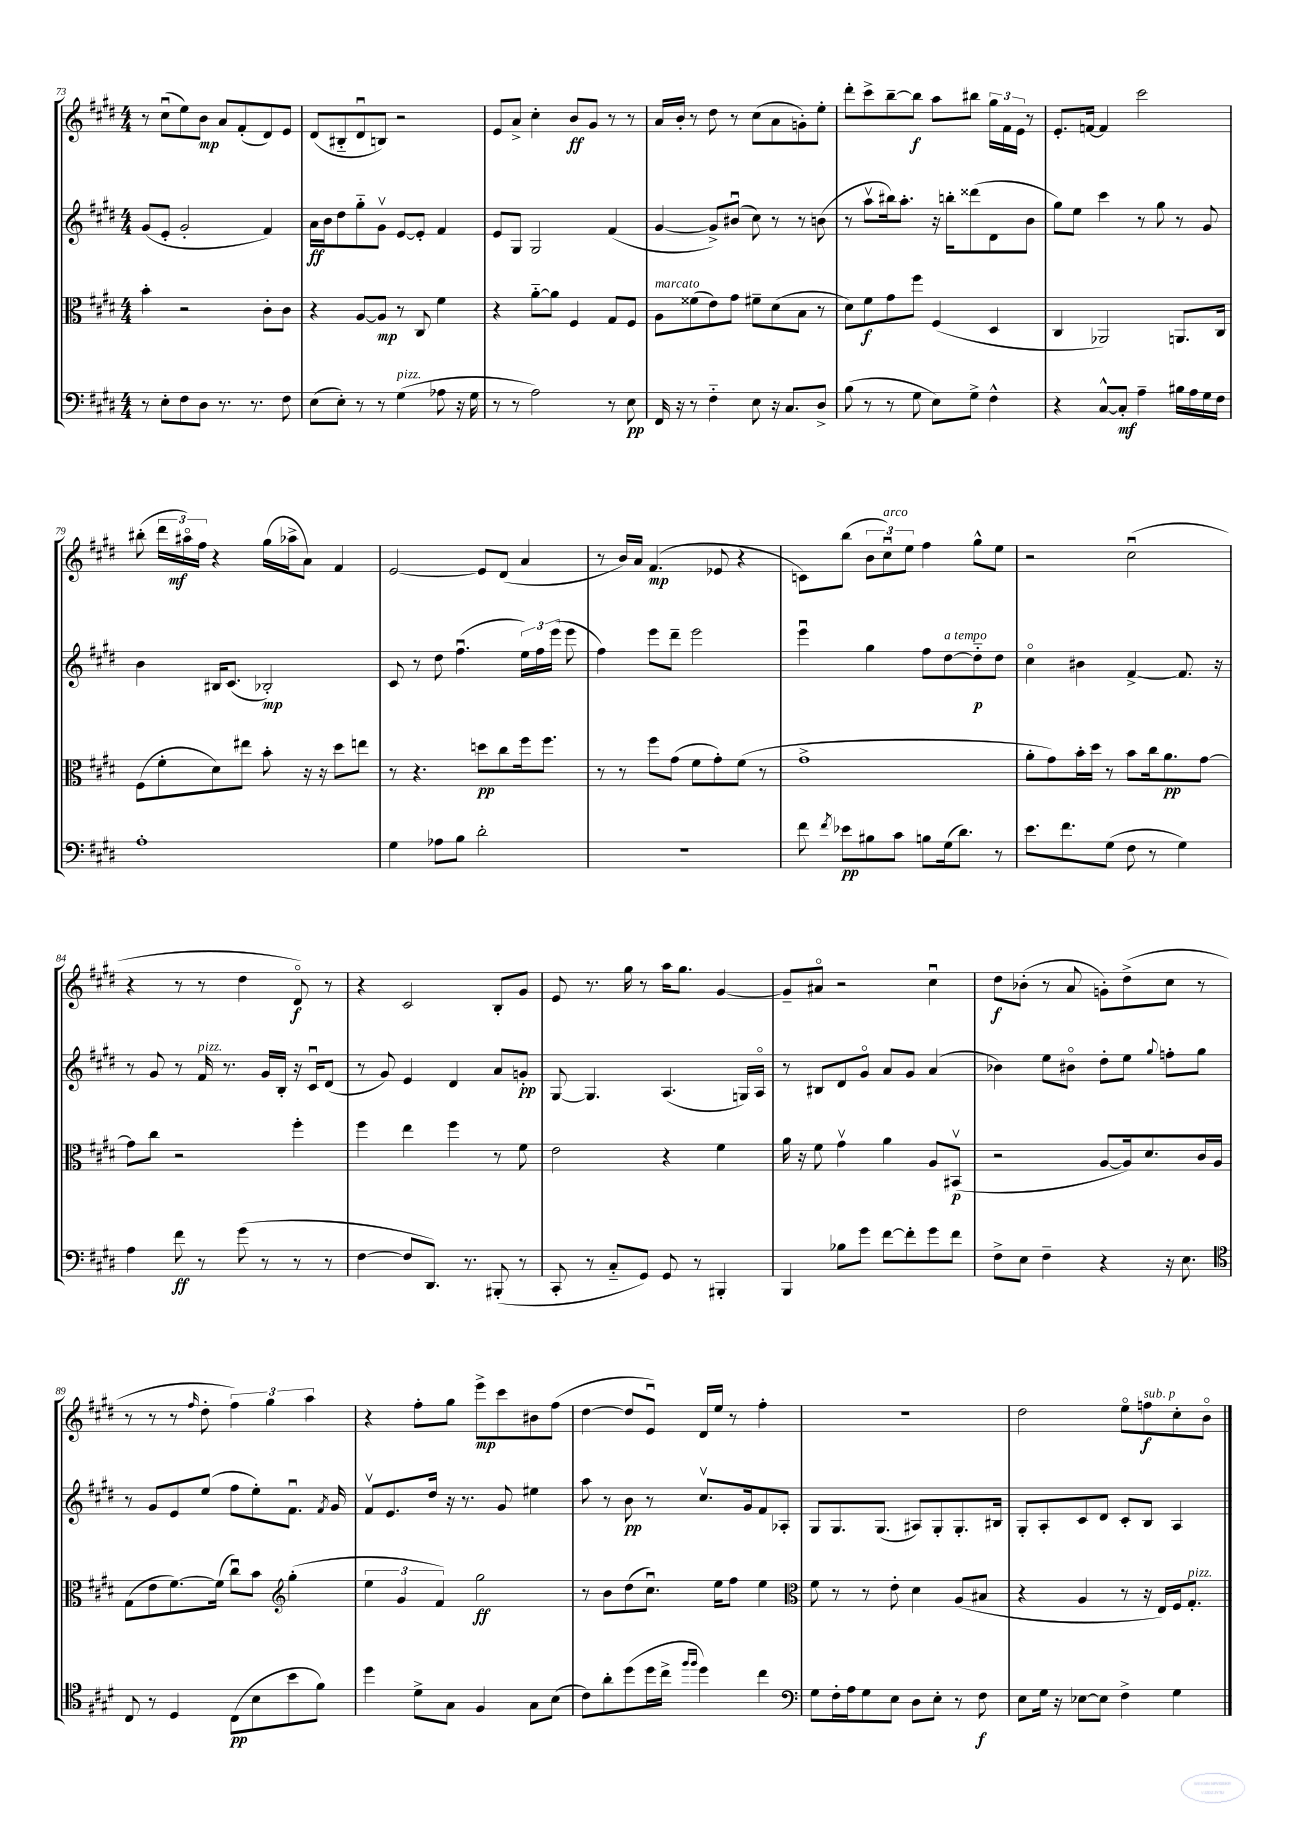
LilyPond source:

<<
\new StaffGroup <<
\new Staff = "s0" {
    \clef treble \key e \major \numericTimeSignature \time 4/4
    \autoBeamOff r8 cis''8[\downbow( e''8) b'8]\mp a'8[ fis'8-.( dis'8) e'8] |
    dis'8[( bis8-_ dis'8\downbow b8]) r2 |
    e'8[ a'8]-> cis''4-. b'8[\ff gis'8] r8 r8 |
    a'16[ b'16]-. r8 dis''8 r8 cis''8[( a'8 g'8-.) e''8]-. |
    dis'''8[-. cis'''8-> b''8~-- b''8]\f a''8[ bis''8] \tuplet 3/2 { gis''16[ fis'16 e'16] } r8 |
    e'8.[-. f'16]~ f'4 cis'''2 |
    bis''8-.( \tuplet 3/2 { dis'''16[ ais''16\flageolet\mf) fis''16] } r4 gis''16[( aes''16-> a'8]) fis'4 |
    e'2~ e'8[ dis'8]( a'4 |
    r8 b'16[) a'16] fis'4.\mp( ees'8 r4 |
    c'8[) b''8]( \tuplet 3/2 { b'8[ cis''8\downbow^\markup { \italic "arco" }) e''8] } fis''4 gis''8[-^ e''8] |
    r2 cis''2\downbow( |
    r4 r8 r8 dis''4 dis'8\flageolet\f) r8 |
    r4 cis'2 b8[-. gis'8] |
    e'8 r8. gis''16 r8 a''16[ gis''8.] gis'4~ |
    gis'8[-- ais'8]\flageolet r2 cis''4\downbow |
    dis''8[\f bes'8]-.( r8 a'8 g'8[-.) dis''8->( cis''8] r8 |
    r8 r8 r8 \grace { fis''16 } dis''8-. \tuplet 3/2 { fis''4) gis''4 a''4 } |
    r4 fis''8[-. gis''8] e'''8[->\mp cis'''8 bis'8 fis''8]( |
    dis''4~ dis''8[ e'8]\downbow) dis'16[ e''16] r8 fis''4-. |
    r1 |
    dis''2 e''8[\flageolet f''8\f^\markup { \italic "sub. p" } cis''8-. b'8]\flageolet \bar "|." |
}
\new Staff = "s1" {
    \clef treble \key e \major \numericTimeSignature \time 4/4
    \autoBeamOff gis'8[( e'8]-. gis'2-. fis'4) |
    a'16[\ff b'16 dis''8 gis''8-_ gis'8]\upbow e'8[~ e'8]-. fis'4 |
    e'8[ gis8] gis2 fis'4( |
    gis'4~ gis'8[->) bis'8]\downbow( cis''8) r8 r8 b'8( |
    r8 a''8[\upbow bis''16) a''8.]-. r16 b''16[-. disis'''8( dis'8 b'8] |
    gis''8[) e''8] cis'''4 r8 gis''8 r8 gis'8 |
    b'4 bis16[ cis'8.]( bes2-.\mp) |
    cis'8 r8 dis''8 fis''4.\downbow( \tuplet 3/2 { e''16[) fis''16 e'''16]( } e'''8 |
    fis''4) e'''8[ dis'''8]-- e'''2 |
    e'''4\downbow gis''4 fis''8[ dis''8~^\markup { \italic "a tempo" } dis''8-_\p dis''8] |
    cis''4\flageolet bis'4 fis'4~-> fis'8. r16 |
    r8 gis'8 r8 fis'16^\markup { \italic "pizz." } r8. gis'16[ b16]-. r16 cis'16[\downbow dis'8]( |
    r8 gis'8) e'4 dis'4 a'8[ g'8]-.\pp |
    gis8~ gis4. a4.( g16[) a16]\flageolet |
    r8 bis8[ dis'8 gis'8]\flageolet a'8[ gis'8] a'4( |
    bes'4) e''8[ bis'8]\flageolet dis''8[-. e''8] \appoggiatura { gis''8 } f''8[-. gis''8] |
    r8 gis'8[ e'8 e''8]( fis''8[ e''8-.) fis'8.]\downbow \acciaccatura { fis'8 } gis'16 |
    fis'8[\upbow e'8. dis''16] r16 r8. gis'8 eis''4 |
    a''8 r8 b'8\pp r8 cis''8.[\upbow gis'16 fis'8 aes8]-. |
    gis8[ gis8. gis8.]( ais8[) gis8-. gis8.-. bis16] |
    gis8[-. a8-. cis'8 dis'8] cis'8[-. b8] a4 \bar "|." |
}
\new Staff = "s2" {
    \clef alto \key e \major \numericTimeSignature \time 4/4
    \autoBeamOff b'4-. r2 cis'8[-. cis'8] |
    r4 a8[~ a8]\mp r8 cis8 fis'4 |
    r4 a'8[~-_ a'8] fis4 gis8[ fis8] |
    a8[^\markup { \italic "marcato" } fisis'8( e'8) gis'8] fis'8[-- dis'8( b8] r8 |
    dis'8[) fis'8\f gis'8 fis''8] fis4( dis4 |
    cis4 aes,2) a,8.[ cis16] |
    fis8[( fis'8-. dis'8) eis''8] b'8-. r16 r16 dis''8[ e''8] |
    r8 r4. d''8[\pp cis''8 fis''16 fis''8.] |
    r8 r8 fis''8[ gis'8]( fis'8[ gis'8-.) fis'8]( r8 |
    gis'1-> |
    a'8[-. gis'8) b'16-. dis''16] r8 b'8[ cis''16 a'8.\pp gis'8]~ |
    gis'8[ cis''8] r2 fis''4-. |
    fis''4 e''4 fis''4 r8 fis'8 |
    e'2 r4 fis'4 |
    a'16 r16 fis'8 gis'4\upbow a'4 a8[ bis,8]\upbow\p( |
    r2 a8[~ a16) dis'8. cis'16 a16] |
    gis8[( e'8 fis'8.~) fis'16]( cis''8[\downbow) b'8] \clef treble gis''4-.( |
    \tuplet 3/2 { e''4 gis'4 fis'4) } gis''2\ff |
    r8 b'8[ dis''8( cis''8.]\downbow) e''16[ fis''8] e''4 |
    \clef alto fis'8 r8 r8 e'8-. dis'4 a8[( bis8] |
    r4 a4 r8 r16 e16[) fis16 gis8.]-.^\markup { \italic "pizz." } \bar "|." |
}
\new Staff = "s3" {
    \clef bass \key e \major \numericTimeSignature \time 4/4
    \autoBeamOff r8 e8[-. fis8 dis8] r8. r8. fis8 |
    e8[( e8]-.) r8 r8 gis4^\markup { \italic "pizz." }( aes8 r16 gis16 |
    r8 r8 a2) r8 e8\pp |
    fis,16 r16 r8 fis4-_ e8 r16 cis8.[ dis8]-> |
    b8( r8 r8 gis8 e8[) gis8]-> fis4-^ |
    r4 cis8[~-^ cis8]-.\mf a4-- bis16[ a16 gis16 fis16] |
    a1-. |
    gis4 aes8[ b8] dis'2-. |
    R1 |
    fis'8 \acciaccatura { fis'8 } ees'8[\pp bis8 cis'8] b8[ gis16( dis'8.]) r8 |
    e'8.[ fis'8. gis8]( fis8 r8 gis4) |
    a4 fis'8\ff r8 gis'8( r8 r8 r8 |
    fis4~ fis8[ dis,8.]) r8. bis,,8-.( r8 |
    cis,8-. r8 cis8[-_ gis,8]) gis,8 r8 bis,,4-. |
    b,,4 bes8[ gis'8] fis'8[~ fis'8-. gis'8 fis'8] |
    fis8[-> e8] fis4-- r4 r16 e8. |
    \clef tenor cis8 r8 dis4 cis8[\pp( b8 b'8 fis'8]) |
    dis''4 dis'8[-> gis8] fis4 gis8[ b8]( |
    cis'8[) a'8-. dis''8( dis''16 cis''16]-> \grace { fis''16[ fis''16] } dis''4) cis''4 |
    \clef bass gis8[ fis16-. a16 gis8 e8] dis8[ e8]-. r8 fis8\f |
    e8[ gis16] r16 ees8[~ ees8] fis4-> gis4 \bar "|." |
}
>>
>>
\layout { \context { \Score currentBarNumber = #73 } }
